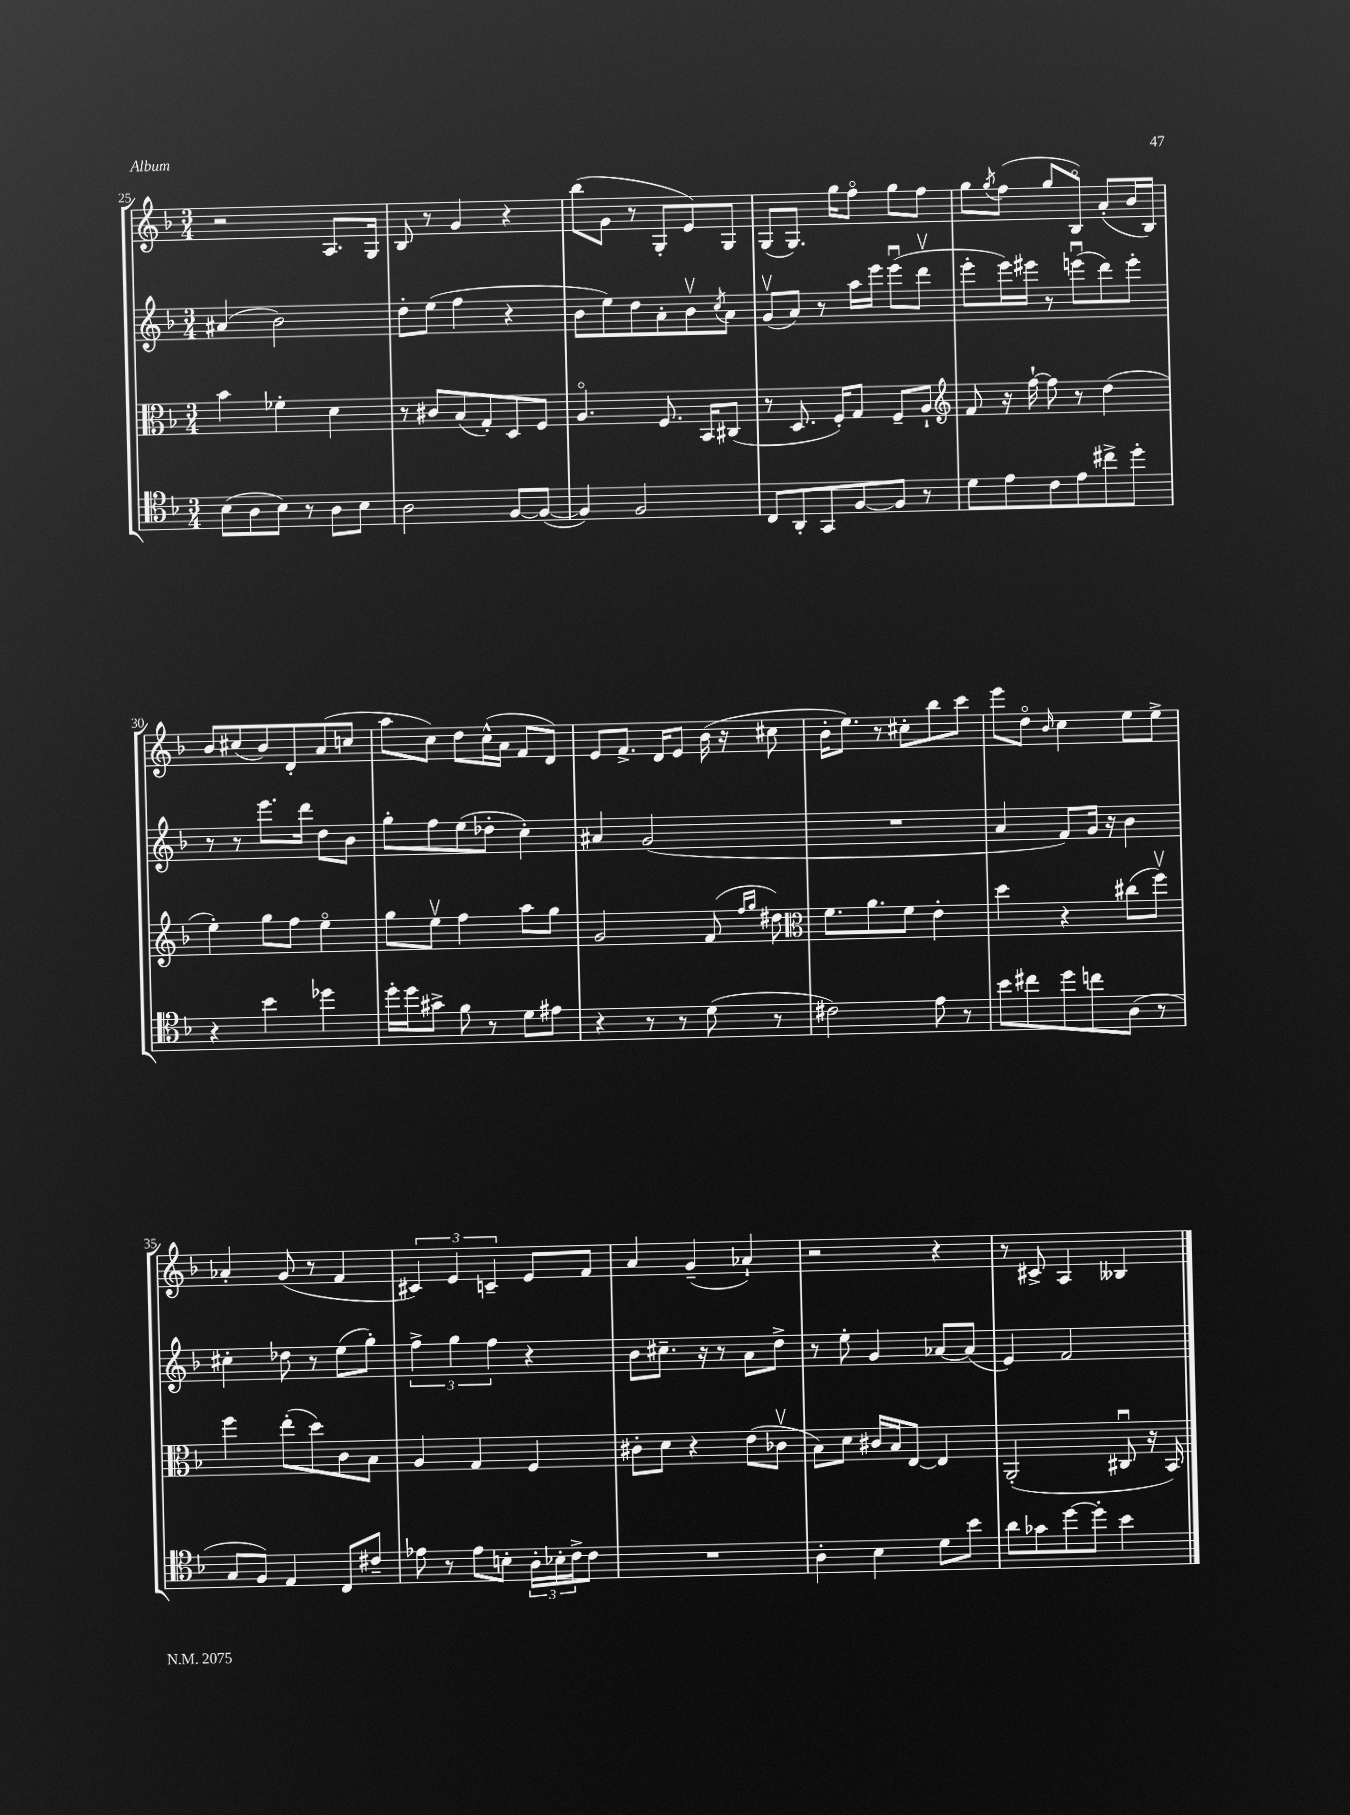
<<
\new StaffGroup <<
\new Staff = "s0" {
    \clef treble \key f \major \numericTimeSignature \time 3/4
    r2 a8. g16 |
    bes8 r8 g'4 r4 |
    bes''8( g'8 r8 g8-. e'8) g8 |
    g8( g8.) g''16 f''8\flageolet g''8 f''8 |
    g''8 \acciaccatura { g''8 } f''8( g''8 bes8\flageolet) a'8-.( bes'16 bes16) |
    bes'8 cis''8( bes'8) d'8-. a'8( c''8 |
    a''8 c''8) d''8 c''16-^( a'16 f'8 d'8) |
    e'8 f'8.-> d'16 e'8 bes'16( r16 cis''8 |
    bes'16-. e''8.) r8 cis''8-. bes''8 c'''8 |
    e'''8 d''8\flageolet \grace { bes'16 } c''4 e''8 e''8-> |
    aes'4-. g'8( r8 f'4 |
    \tuplet 3/2 { cis'4) e'4 c'4-- } e'8 f'8 |
    a'4 g'4--( aes'4-!) |
    r2 r4 |
    r8 cis'8-> a4 beses4 \bar "|." |
}
\new Staff = "s1" {
    \clef treble \key f \major \numericTimeSignature \time 3/4
    ais'4( bes'2) |
    d''8-. e''8( f''4 r4 |
    bes'8 e''8) d''8 a'8-. bes'8\upbow \acciaccatura { c''8 } a'8 |
    g'8\upbow( a'8) r8 a''16 e'''16 e'''8\downbow( d'''8\upbow |
    e'''8-. e'''16) eis'''16 r8 e'''8\downbow( d'''8) e'''8-. |
    r8 r8 e'''8. d'''16 d''8 bes'8 |
    g''8-. f''8 e''8( des''8-. c''4-.) |
    ais'4 g'2( |
    R2. |
    a'4 f'8) g'16 r16 bes'4 |
    cis''4-. des''8 r8 e''8( g''8-.) |
    \tuplet 3/2 { f''4-> g''4 f''4 } r4 |
    bes'8 cis''8.-- r16 r8 a'8 d''8-> |
    r8 e''8-. g'4 aes'8~ aes'8( |
    e'4) f'2 \bar "|." |
}
\new Staff = "s2" {
    \clef alto \key f \major \numericTimeSignature \time 3/4
    bes'4 fes'4-. d'4 |
    r8 cis'8 bes8( g8-.) d8 f8 |
    a4.\flageolet f8. bes,16 cis8( |
    r8 d8. f16-.) g8 f8-- a8-! |
    \clef treble f'8 r16 f''16~-! f''8 r8 d''4( |
    e''4-.) g''8 f''8 e''4\flageolet |
    g''8 e''8\upbow f''4 a''8 g''8 |
    g'2 f'8( \grace { f''16 g''16 } dis''8) |
    \clef alto f'8. a'8. f'8 e'4-. |
    d''4 r4 cis''8( f''8\upbow) |
    f''4 e''8-.( d''8) c'8 bes8 |
    a4 g4 f4 |
    cis'8-. d'8 r4 e'8( ces'8\upbow |
    bes8) d'8 cis'16 bes16 e8~ e4 |
    a,2-.( cis8\downbow r16 bes,16) \bar "|." |
}
\new Staff = "s3" {
    \clef tenor \key f \major \numericTimeSignature \time 3/4
    bes8( a8 bes8) r8 a8 bes8 |
    a2 f8~ f8~( |
    f4) f2 |
    c8 a,8-. g,8 f8~ f8 r8 |
    d'8 e'8 c'8 e'8 cis''8-> d''8-. |
    r4 bes'4 des''4 |
    d''16-. d''16 gis'8-> f'8 r8 d'8 eis'8 |
    r4 r8 r8 d'8( r8 |
    cis'2) e'8 r8 |
    bes'8 cis''8 d''8 c''8 a8( r8 |
    g8 f8) e4 c8 cis'8-- |
    ees'8 r8 ees'8 b8-. \tuplet 3/2 { a16-. bes16-. c'16-> } c'8 |
    R2. |
    a4-. bes4 d'8 bes'8 |
    a'8 ges'8 d''8~ d''8-. bes'4 \bar "|." |
}
>>
>>
\layout { \context { \Score currentBarNumber = #25 } }
